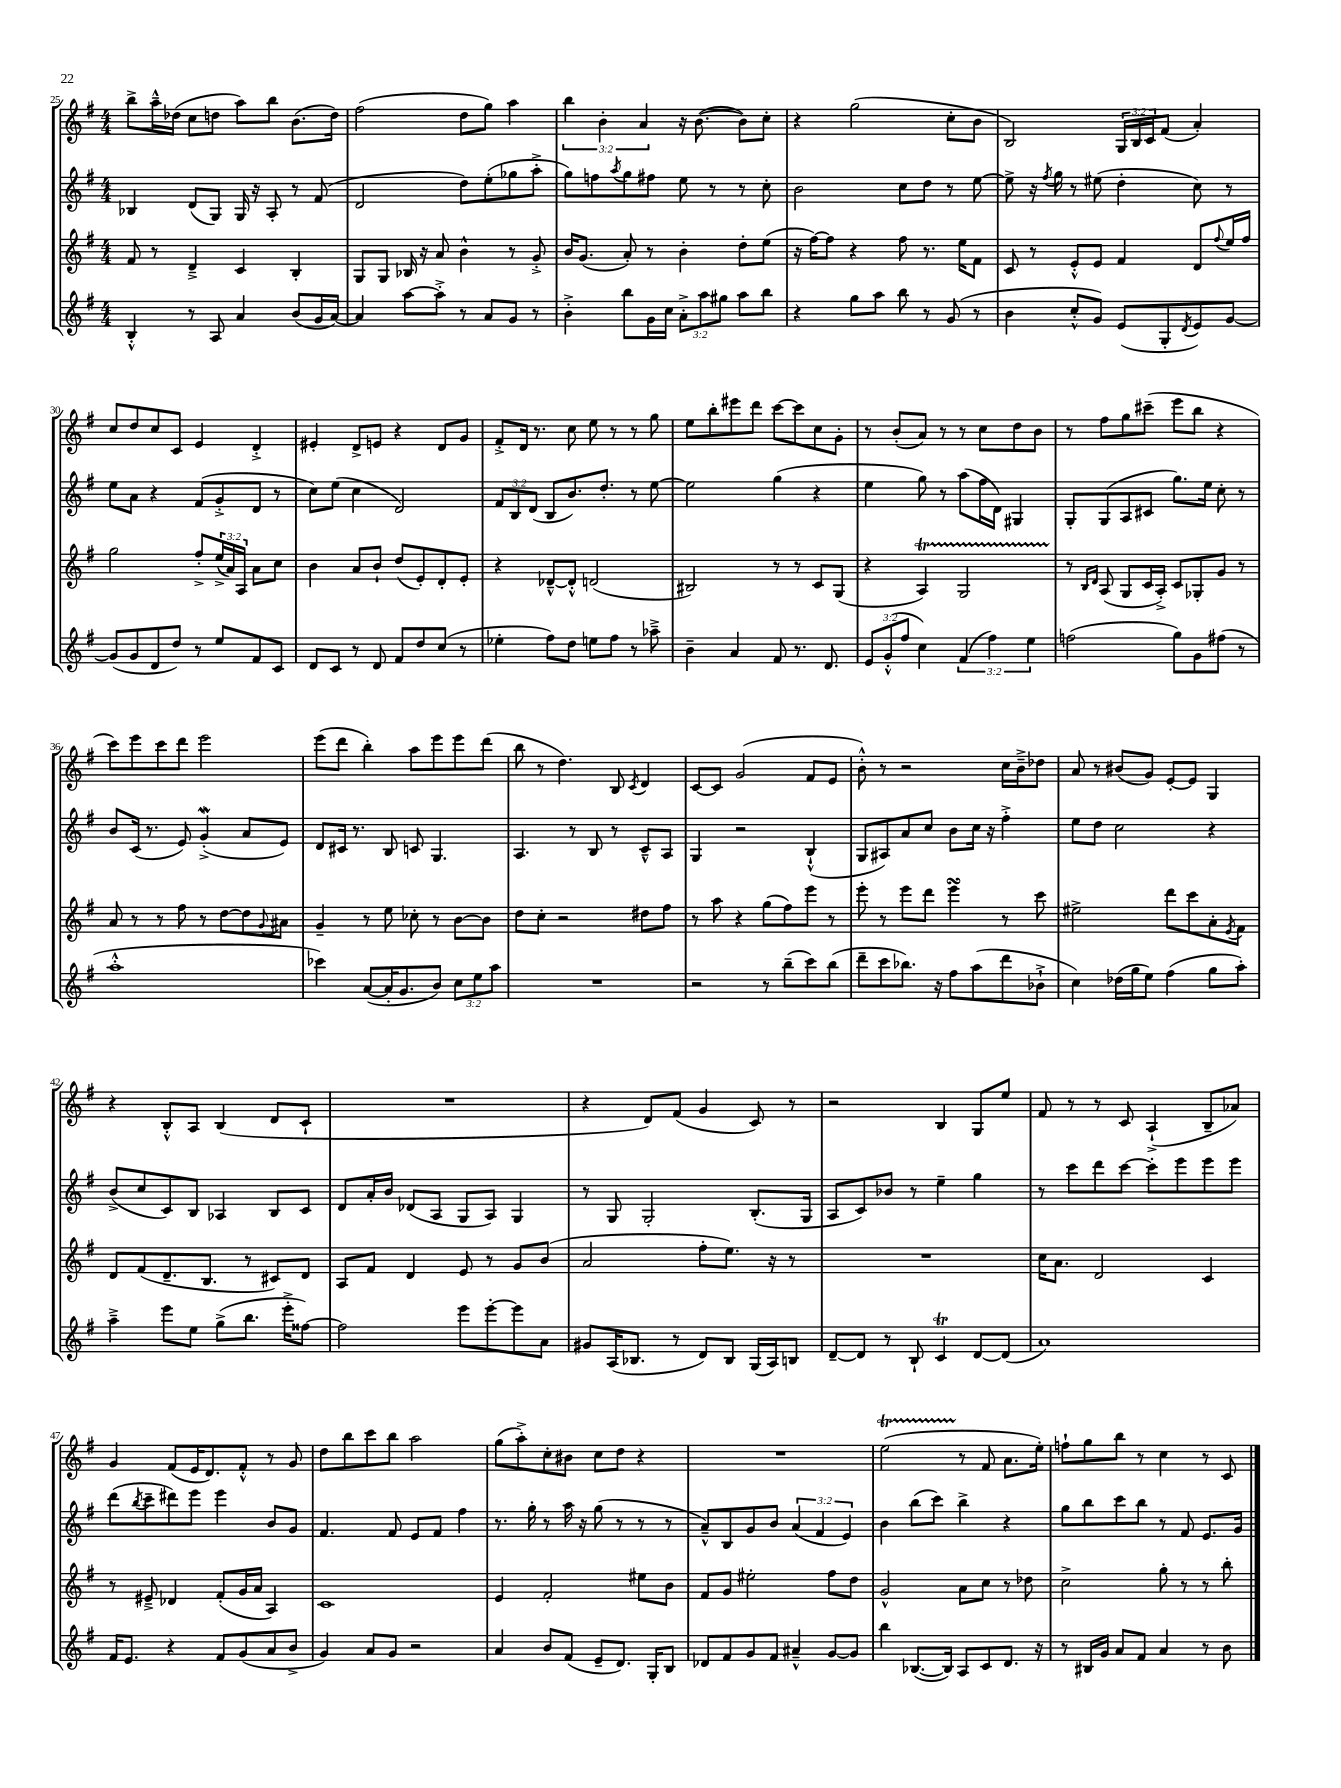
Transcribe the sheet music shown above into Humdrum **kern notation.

**kern	**kern	**kern	**kern
*part4	*part3	*part2	*part1
*staff4	*staff3	*staff2	*staff1
*clefG2	*clefG2	*clefG2	*clefG2
*k[f#]	*k[f#]	*k[f#]	*k[f#]
*M4/4	*M4/4	*M4/4	*M4/4
=25	=25	=25	=25
4B'^^/	8f#/	4B-X/	8bb^\L
.	8r	.	16aa~^^\L
.	.	.	(16dd-X\JJ
8r	4d~^/	(8d/L	8cc\L
8A/	.	8G/J)	8ddn\J
4a/	4c/	16G/	8aa\L)
.	.	16r	.
.	.	8A'/	8bb\J
(8b/L	4B'/	8r	(8.b\L
16g/L	.	(8f#/	.
[16a/JJ)	.	.	16dd\Jk)
=26	=26	=26	=26
4a/]	8G/L	2d/	(2ff#\
.	8G/J	.	.
[8aa\L	16B-X/	.	.
.	16r	.	.
8aa'^\J]	8a/	.	.
8r	4b^^\	8dd\L)	8dd\L
8a/L	.	(8ee'\	8gg\J)
8g/J	8r	8gg-X\	4aa\
8r	8g'^/	8aa'^\J	.
=27	=27	=27	=27
4b'^\	16b/KL	8gg\L)	6bb\
.	(8.g/J	.	.
.	.	8ffn\	.
.	.	.	6b'\
.	.	8qaa/	.
8bb\L	8a'/)	8gg\	.
.	.	.	6a/
16g\L	8r	8ff#X\J	.
16cc\JJ	.	.	.
12a'^\L	4b'\	8ee\	16r
.	.	.	([8.b\
12aa\	.	.	.
.	.	8r	.
12gg#X\J	.	.	.
8aa\L	8dd'\L	8r	8b\L])
8bb\J	(8ee\J	8cc'\	8cc'\J
=28	=28	=28	=28
4r	16r	2b\	4r
.	[16ff#\KL)	.	.
.	8ff#\J]	.	.
8gg\L	4r	.	(2gg\
8aa\J	.	.	.
8bb\	8ff#\	8cc\L	.
8r	8.r	8dd\J	.
(8g/	.	8r	8cc'\L
.	16ee\KL	.	.
8r	8f#\J	[8ee\	8b\J
=29	=29	=29	=29
4b\	8c/	8ee^\]	2B/)
.	8r	16r	.
.	.	8qff#/	.
.	.	16gg\	.
8cc'^^/L	8e'^^/L	8r	.
8g/J)	8e/J	(8ee#X\	.
(8e/L	4f#/	4dd'\	24G/LL
.	.	.	24B/
.	.	.	24c/J
8G'/	.	.	(8f#/J
8qd/	.	.	.
8e/)	8d/L	8cc\)	4a'/)
.	8qqff#/	.	.
[8g/J	16ee/L	8r	.
.	16ff#/JJ	.	.
!!LO:LB:g=z
=30	=30	=30	=30
(8g/L]	2gg\	8ee\L	8cc/L
8g/	.	8a\J	8dd/
8d/	.	4r	8cc/
8dd/J)	.	.	8c/J
8r	8ff#'^/L	(8f#/L	4e/
8ee/L	(24ee^/L	8g'^/	.
.	24a/)	.	.
.	24A/JJ	.	.
8f#/	8a\L	8d/J	4d'^/
8c/J	8cc\J	8r	.
=31	=31	=31	=31
8d/L	4b\	8cc\L)	4e#X'/
8c/J	.	(8ee\J	.
8r	8a/L	4cc\	8d^/L
8d/	8b`/J	.	8en/J
8f#/L	(8dd/L	2d/)	4r
8dd/	8e'/)	.	.
(8cc/J	8d'/	.	8d/L
8r	8e'/J	.	8g/J
=32	=32	=32	=32
4ee-X'\	4r	12f#/L	8f#'^/L
.	.	12B/	.
.	.	.	16d/Jk
.	.	(12d/J	.
.	.	.	8.r
8ff#\L)	[8d-X~^^/L	8B/L	.
8dd\J	8d-'^^/J]	8.b/)	8cc\
8een\L	(2dn/	.	8ee\
.	.	8.dd'/J	.
8ff#\J	.	.	8r
8r	.	8r	8r
8aa-X~^\	.	[8ee\	8gg\
=33	=33	=33	=33
4b~\	2B#X/)	2ee\]	8ee\L
.	.	.	8bb'\
4a/	.	.	8eee#X\
.	.	.	8ddd\J
8f#/	8r	(4gg\	[8ccc\L
8.r	8r	.	8ccc\]
.	8c/L	4r	8cc\
8.d/	.	.	.
.	(8G/J	.	8g'\J
=34	=34	=34	=34
12e/L	4r	4ee\	8r
(12g'^^/	.	.	.
.	.	.	(8b'/L
12ff#/J	.	.	.
4cc\)	4AT/)	8gg\)	8a/J)
.	.	8r	8r
(6f#/	2GTTT/	(8aa\L	8r
.	.	16ff#\L	8cc\L
6ff#\)	.	.	.
.	.	16d\JJ)	.
.	.	4G#X/	8dd\
6ee\	.	.	.
.	.	.	8b\J
=35	=35	=35	=35
(2ffn\	8r	8G'/L	8r
.	16qqB/LL	.	.
.	16qqd/JJ	.	.
.	(8A/	(8G/	8ff#\L
.	8G/L	8A/	8gg\
.	16c/L	8c#X/J	(8ccc#X~\J
.	16A'^/JJ)	.	.
8gg\L)	8c/L	8.gg\L)	8eee\L
8g\	8G-X'/	.	8bb\J
.	.	16ee\Jk	.
(8ff#X\J	8g/J	8cc'\	4r
8r	8r	8r	.
!!LO:LB:g=z
=36	=36	=36	=36
1aa'^^	8a/	8b/L	8ccc\L)
.	8r	(16c/Jk	8eee\
.	.	8.r	.
.	8r	.	8ccc\
.	8ff#\	8e/)	8ddd\J
.	8r	(4gw'^/	2eee\
.	[8dd\L	.	.
.	8dd\]	8a/L	.
.	8qqg/	.	.
.	8a#X\J	8e/J)	.
=37	=37	=37	=37
4ccc-X\)	4g~/	8d/L	(8eee\L
.	.	16c#X/Jk	8ddd\J
.	.	8.r	.
([8a/L	8r	.	4bb'\)
16a'/K]	8ee\	8B/	.
8.g/	.	.	.
.	8cc-X'\	8cn/	8aa\L
8b/J)	8r	4.G/	8eee\
12cc\L	[8b\L	.	8eee\
12ee\	.	.	.
.	8b\J]	.	(8ddd\J
12aa\J	.	.	.
=38	=38	=38	=38
1r	8dd\L	4.A/	8bb\
.	8cc'\J	.	8r
.	2r	.	4.dd\)
.	.	8r	.
.	.	8B/	.
.	.	8r	8B/
.	.	.	8qc/
.	8dd#X\L	8c~^^/L	4d/
.	8ff#\J	8A/J	.
=39	=39	=39	=39
2r	8r	4G/	[8c/L
.	8aa\	.	8c/J]
.	4r	2r	(2g/
8r	(8gg\L	.	.
(8bb~\L	8ff#\)	.	.
8ccc\)	8eee\J	(4B`^^/	8f#/L
(8bb\J	8r	.	8e/J
=40	=40	=40	=40
8ddd~\L	8eee'\	8G/L	8b'^^\)
8ccc\	8r	8A#X/)	8r
8.bb-X\J)	8eee\L	8a/	2r
.	8ddd\J	8cc/J	.
16r	.	.	.
8ff#\L	4eeesSSS\	8b\L	.
(8aa\	.	16cc\Jk	.
.	.	16r	.
8ddd\	8r	4ff#'^\	16cc\LL
.	.	.	16b~^\J
8b-X`^\J	8ccc\	.	8dd-X\J
=41	=41	=41	=41
4cc\)	2ee#X^\	8ee\L	8a/
.	.	8dd\J	8r
(16dd-X\LL	.	2cc\	(8b#X/L
16gg\J	.	.	.
8ee\J)	.	.	8g/J)
(4ff#\	8ddd\L	.	[8e'/L
.	8ccc\	.	8e/J]
8gg\L	8a'\	4r	4G/
.	8qe/	.	.
8aa'\J)	8f#\J	.	.
!!LO:LB:g=z
=42	=42	=42	=42
4aa~^\	8d/L	(8b^/L	4r
.	(8f#/	8cc/	.
8eee\L	8.d~/	8c/)	8B'^^/L
8ee\J	.	8B/J	8A/J
.	8.B/J	.	.
(8gg^\L	.	4A-X/	(4B/
8.bb\J	8r	.	.
.	8c#X/L)	8B/L	8d/L
16eee'^\KL	.	.	.
[8ff##X\J)	8d/J	8c/J	8c`/J
=43	=43	=43	=43
2ff##\]	8A/L	8d/L	1r
.	8f#/J	16a'/L	.
.	.	16b/JJ	.
.	4d/	(8d-X/L	.
.	.	8A/J	.
8eee\L	8e/	8G/L	.
[8eee'\	8r	8A/J)	.
8eee\]	8g/L	4G/	.
8a\J	(8b/J	.	.
=44	=44	=44	=44
8g#X/L	2a/	8r	4r
(16A/K	.	8G/	.
8.B-X/J	.	.	.
.	.	2G'/	8d/L)
8r	.	.	(8f#/J
8d/L)	8ff#'\L	.	4g/
8B-/J	8.ee\J)	.	.
(16G/LL	.	(8.B'/L	8c/)
16A/J)	16r	.	.
8Bn/J	8r	.	8r
.	.	16G/Jk	.
=45	=45	=45	=45
[8d~/L	1r	8A/L	2r
8d/J]	.	8c/)	.
8r	.	8b-X/J	.
8B`/	.	8r	.
4cT/	.	4ee~\	4B/
[8d/L	.	4gg\	8G/L
(8d/J]	.	.	8ee/J
=46	=46	=46	=46
1a)	16cc\KL	8r	8f#/
.	8.a\J	.	.
.	.	8ccc\L	8r
.	2d/	8ddd\	8r
.	.	[8ccc\J	8c/
.	.	8ccc'\L]	(4A`^/
.	.	8eee\	.
.	4c/	8eee\	8B~/L
.	.	8eee\J	8a-X/J)
!!LO:LB:g=z
=47	=47	=47	=47
16f#/KL	8r	(8ddd\L	4g/
8.e/J	.	.	.
.	.	8qbb/	.
.	8e#X~^/	8ccc~\	.
4r	4d-X/	8ddd#X\)	(8f#/L
.	.	8eee\J	16e/K
.	.	.	8.d/)
8f#/L	(8f#'/L	4eee\	.
(8g/	16g/L	.	8f#'^^/J
.	16a/JJ	.	.
8a/	4A/)	8b/L	8r
8b^/J	.	8g/J	8g/
=48	=48	=48	=48
4g/)	1c	4.f#/	8dd\L
.	.	.	8bb\
8a/L	.	.	8ccc\
8g/J	.	8f#/	8bb\J
2r	.	8e/L	2aa\
.	.	8f#/J	.
.	.	4ff#\	.
=49	=49	=49	=49
4a/	4e/	8.r	(8gg\L
.	.	.	8aa'^\)
.	.	16gg'\	.
8b/L	2f#'/	8r	8cc'\
(8f#/J	.	16aa\	8b#X\J
.	.	16r	.
8e~/L	.	(8gg\	8cc\L
8.d/J)	.	8r	8dd\J
.	8ee#X\L	8r	4r
16G'/KL	.	.	.
8B/J	8b\J	8r	.
=50	=50	=50	=50
8d-X/L	8f#/L	8a~^^/L)	1r
8f#/	8g/J	8B/	.
8g/	2ee#X'\	8g/	.
8f#/J	.	8b/J	.
4a#X~^^/	.	(6a/	.
.	.	6f#/	.
[8g/L	8ff#\L	.	.
.	.	6e/)	.
8g/J]	8dd\J	.	.
=51	=51	=51	=51
4bb\	2g^^/	4b\	(2eeT\
([8.B-X/L	.	(8bb\L	.
.	.	8ccc\J)	.
16B-/Jk])	.	.	.
8A/L	8a\L	4bb^\	8r
8c/	8cc\J	.	8f#/
8.d/J	8r	4r	8.a\L
.	8dd-X\	.	.
16r	.	.	16ee'\Jk)
=52	=52	=52	=52
8r	2cc^\	8gg\L	8ffn`\L
16B#X/LL	.	8bb\	8gg\
16g/JJ	.	.	.
8a/L	.	8ccc\	8bb\J
8f#/J	.	8bb\J	8r
4a/	8gg'\	8r	4cc\
.	8r	8f#/	.
8r	8r	8.e/L	8r
8b\	8bb'\	.	8c/
.	.	16g/Jk	.
==	==	==	==
*-	*-	*-	*-
